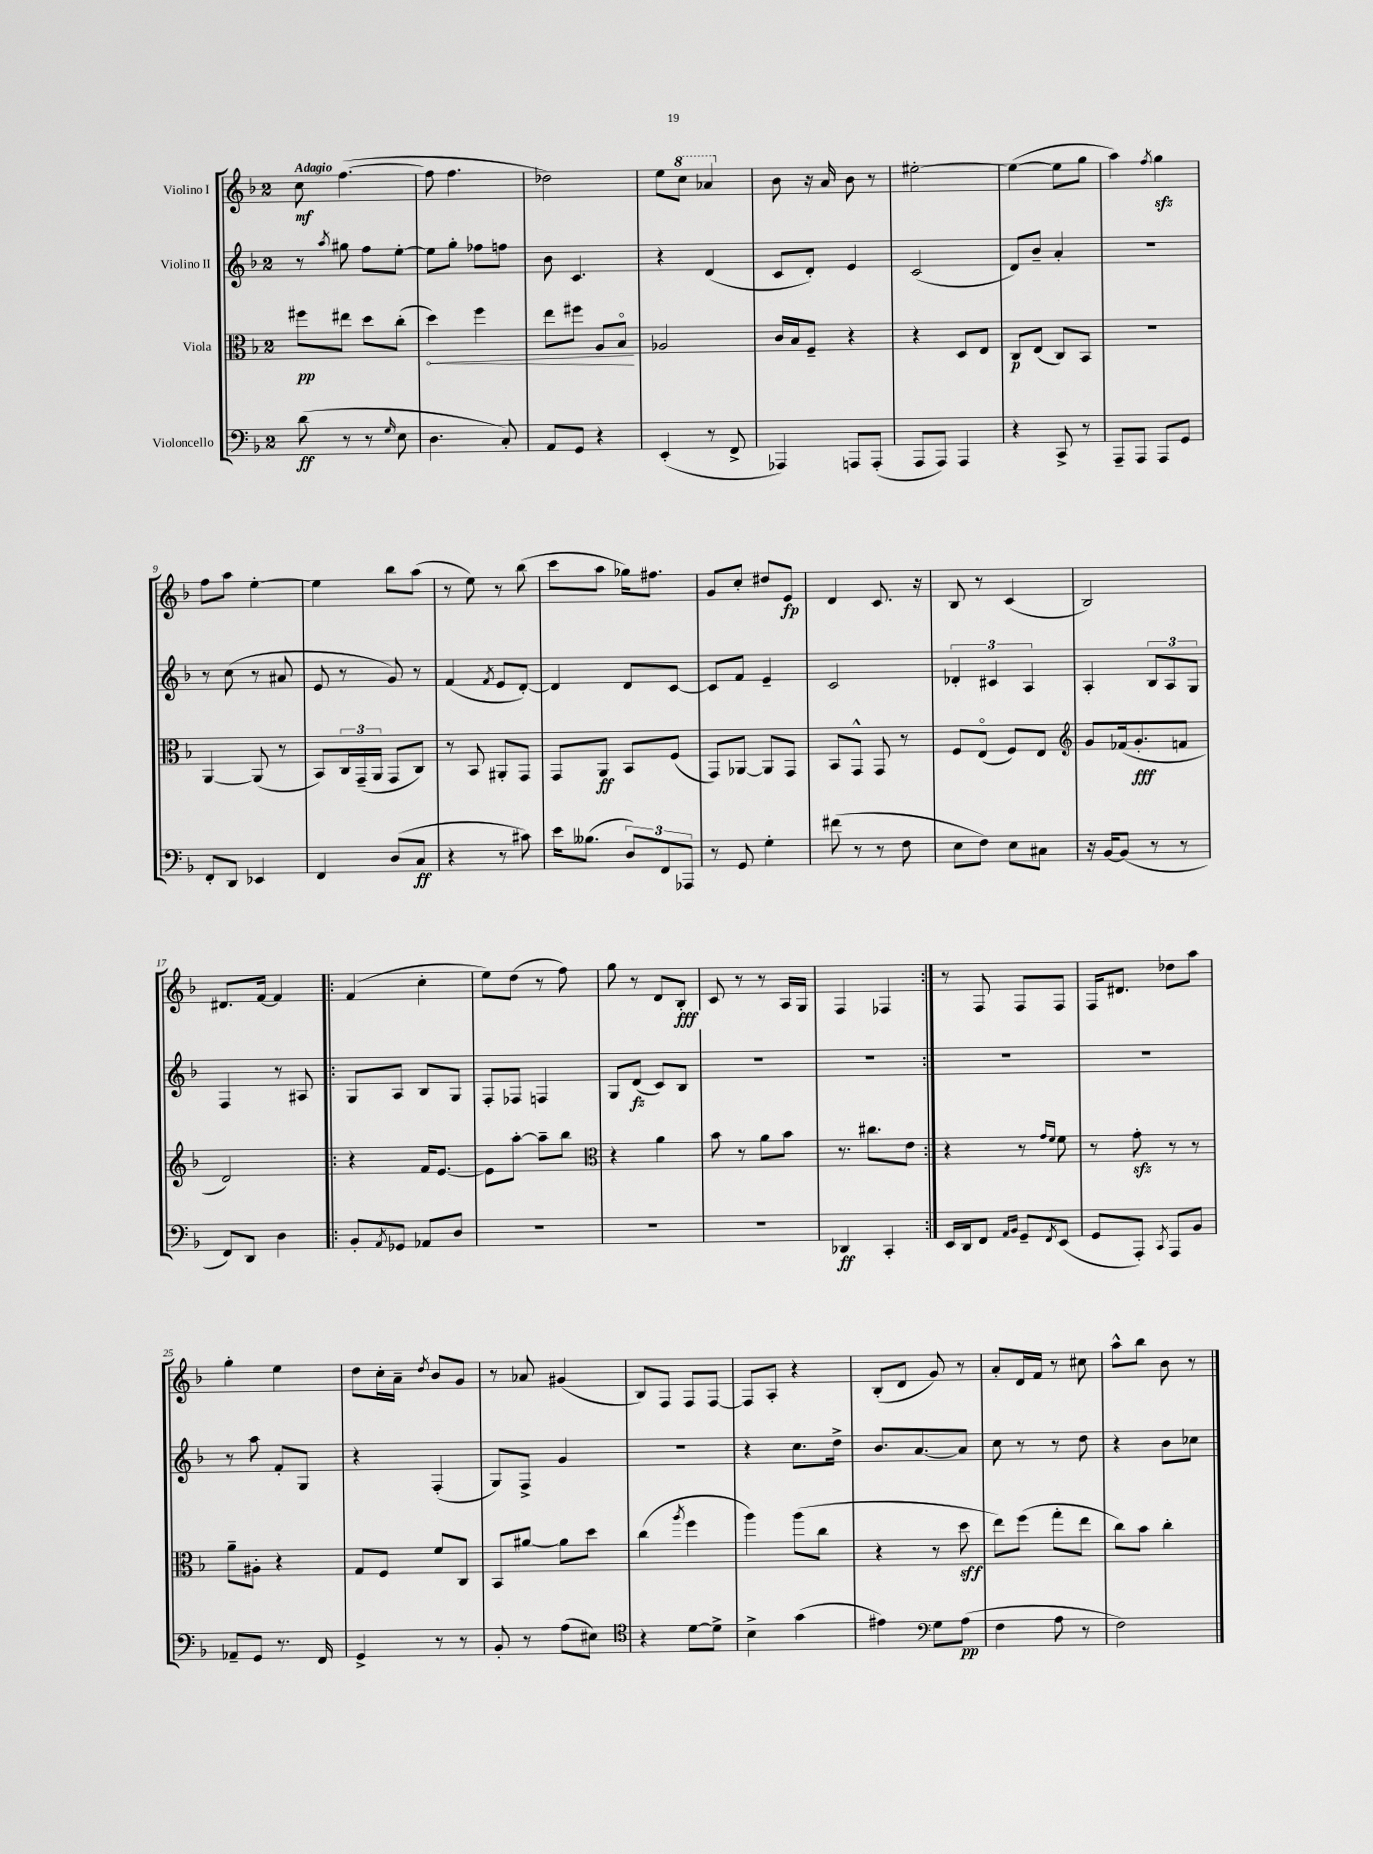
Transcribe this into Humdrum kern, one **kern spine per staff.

**kern	**dynam	**kern	**dynam	**kern	**dynam	**kern	**dynam
*part4	*part4	*part3	*part3	*part2	*part2	*part1	*part1
*staff4	*staff4	*staff3	*staff3	*staff2	*staff2	*staff1	*staff1
*I"Violoncello	*	*I"Viola	*	*I"Violino II	*	*I"Violino I	*
*clefF4	*	*clefC3	*	*clefG2	*	*clefG2	*
*k[b-]	*	*k[b-]	*	*k[b-]	*	*k[b-]	*
*M2/4	*	*M2/4	*	*M2/4	*	*M2/4	*
=1	=1	=1	=1	=1	=1	=1	=1
!	!	!	!	!	!	!LO:TX:a:B:t=Adagio	!
(8d\	ff	8ff#X\L	pp	8r	.	8cc\	mf
.	.	.	.	8qaa/	.	.	.
8r	.	8ee#X\J	.	8gg#X\	.	([4.ff\	.
8r	.	8dd\L	.	8ff\L	.	.	.
16qqG/	.	.	.	.	.	.	.
8E\	.	(8cc'\J	.	[8ee'\J	.	.	.
=2	=2	=2	=2	=2	=2	=2	=2
!	!	!	!LO:HP:b	!	!	!	!
4.D\	.	4dd\)	<	8ee\L]	.	8ff\]	.
.	.	.	.	8gg'\J	.	4.ff\	.
.	.	4ff\	.	8ff-X\L	.	.	.
8C'/)	.	.	.	8ffn\J	.	.	.
=3	=3	=3	=3	=3	=3	=3	=3
8AA/L	.	8ee\L	.	8b-\	.	2dd-X\)	.
8GG/J	.	8ff#X\J	.	4.c/	.	.	.
4r	.	8A/L	.	.	.	.	.
.	.	8B-/J	.	.	.	.	.
.	.	.	[	.	.	.	.
=4	=4	=4	=4	=4	=4	=4	=4
(4EE'/	.	2A-X/	.	4r	.	8ee\L	.
*	*	*	*	*	*	*8va	*
.	.	.	.	.	.	8ccc\J	.
8r	.	.	.	(4d/	.	4aa-X/	.
8FF^/	.	.	.	.	.	.	.
=5	=5	=5	=5	=5	=5	=5	=5
*	*	*	*	*	*	*X8va	*
4AAA-X/)	.	16c/LL	.	8c/L	.	8b-\	.
.	.	16B-/J	.	.	.	.	.
.	.	8F~/J	.	8d'/J)	.	16r	.
.	.	.	.	.	.	16a/	.
8AAAn/L	.	4r	.	4e/	.	8b-\	.
(8AAA'/J	.	.	.	.	.	8r	.
=6	=6	=6	=6	=6	=6	=6	=6
8AAA/L	.	4r	.	(2c/	.	[2ee#X'\	.
8AAA/J)	.	.	.	.	.	.	.
4AAA/	.	8D/L	.	.	.	.	.
.	.	8E/J	.	.	.	.	.
=7	=7	=7	=7	=7	=7	=7	=7
4r	.	8C/L	p	8d/L)	.	(4ee#\_	.
.	.	(8E/J	.	8b-~/J	.	.	.
8CC^/	.	8C/L)	.	4a'/	.	8ee#\L]	.
8r	.	8BB-/J	.	.	.	8gg\J	.
=8	=8	=8	=8	=8	=8	=8	=8
8AAA~/L	.	2r	.	2r	.	4aa\)	.
8AAA/J	.	.	.	.	.	.	.
.	.	.	.	.	.	8qff/	.
8AAA/L	.	.	.	.	.	4ggzz\	.
8GG/J	.	.	.	.	.	.	.
!!LO:LB:g=z
=9	=9	=9	=9	=9	=9	=9	=9
8FF'/L	.	[4AA/	.	8r	.	8ff\L	.
8DD/J	.	.	.	(8cc\	.	8aa\J	.
4EE-X/	.	(8AA/]	.	8r	.	[4ee'\	.
.	.	8r	.	8a#X/	.	.	.
=10	=10	=10	=10	=10	=10	=10	=10
4FF/	.	8BB-/L)	.	8e/	.	4ee\]	.
.	.	24C/L	.	8r	.	.	.
.	.	(24GG~/	.	.	.	.	.
.	.	24AA/JJ	.	.	.	.	.
(8D/L	.	8GG/L	.	8g/)	.	8bb-\L	.
8C/J	ff	8C/J)	.	8r	.	(8aa\J	.
=11	=11	=11	=11	=11	=11	=11	=11
4r	.	8r	.	(4f/	.	8r	.
.	.	8BB-/	.	.	.	8ee\)	.
.	.	.	.	8qf/	.	.	.
8r	.	8AA#X'/L	.	8e/L	.	8r	.
8c#X\)	.	8GG/J	.	[8d'/J)	.	(8bb-\	.
=12	=12	=12	=12	=12	=12	=12	=12
16e\KL	.	8GG/L	.	4d/]	.	8ccc\L	.
(8.B--X\J	.	.	.	.	.	.	.
.	.	8AA/J	ff	.	.	8aa\J	.
12D/L)	.	8BB-/L	.	8d/L	.	16gg-X\KL)	.
.	.	.	.	.	.	8.ff#X\J	.
12FF/	.	.	.	.	.	.	.
.	.	(8F/J	.	[8c/J	.	.	.
12AAA-X/J	.	.	.	.	.	.	.
=13	=13	=13	=13	=13	=13	=13	=13
8r	.	8GG/L)	.	8c/L]	.	8g/L	.
8GG/	.	[8AA-X/J	.	8f/J	.	8cc'/J	.
4G'\	.	8AA-/L]	.	4e~/	.	8dd#X/L	.
.	.	8GG/J	.	.	.	8e/J	fp
=14	=14	=14	=14	=14	=14	=14	=14
(8f#X\	.	8BB-/L	.	2c/	.	4d/	.
8r	.	8GG^^/J	.	.	.	.	.
8r	.	8GG/	.	.	.	8.c/	.
8F\	.	8r	.	.	.	.	.
.	.	.	.	.	.	16r	.
=15	=15	=15	=15	=15	=15	=15	=15
8E\L	.	8F/L	.	6d-X'/	.	8B-/	.
8F\J)	.	(8E/J	.	.	.	8r	.
.	.	.	.	6c#X/	.	.	.
8E\L	.	8F/L)	.	.	.	(4c/	.
.	.	.	.	6A/	.	.	.
8C#X\J	.	8E/J	.	.	.	.	.
=16	=16	=16	=16	=16	=16	=16	=16
*	*	*clefG2	*	*	*	*	*
16r	.	8g/L	.	4A'/	.	2B-/)	.
[16BB-/KL	.	.	.	.	.	.	.
(8BB-/J]	.	(16f-X/k	.	.	.	.	.
.	.	8.g'/	fff	.	.	.	.
8r	.	.	.	12B-/L	.	.	.
.	.	.	.	12A/	.	.	.
8r	.	8fn/J	.	.	.	.	.
.	.	.	.	12G/J	.	.	.
!!LO:LB:g=z
=17	=17	=17	=17	=17	=17	=17	=17
8FF/L)	.	2d/)	.	4F/	.	8.d#X/L	.
8DD/J	.	.	.	.	.	.	.
.	.	.	.	.	.	[16f/Jk	.
4D\	.	.	.	8r	.	4f/]	.
.	.	.	.	8A#X/	.	.	.
=18!|:	=18!|:	=18!|:	=18!|:	=18!|:	=18!|:	=18!|:	=18!|:
8BB-'/L	.	4r	.	8G/L	.	(4f/	.
8qAA/	.	.	.	.	.	.	.
8GG-X/J	.	.	.	8A/J	.	.	.
8AA-X/L	.	16f/KL	.	8B-/L	.	4cc'\	.
.	.	[8.e/J	.	.	.	.	.
8D/J	.	.	.	8G/J	.	.	.
=19	=19	=19	=19	=19	=19	=19	=19
2r	.	8e\L]	.	8F'/L	.	8ee\L)	.
.	.	[8aa'\J	.	8F-X/J	.	(8dd\J	.
.	.	8aa~\L]	.	4Fn/	.	8r	.
.	.	8bb-\J	.	.	.	8ff\)	.
=20	=20	=20	=20	=20	=20	=20	=20
*	*	*clefC3	*	*	*	*	*
2r	.	4r	.	8G/L	.	8gg\	.
.	.	.	.	(8d/J	fz	8r	.
.	.	4a\	.	8c/L)	.	8d/L	.
.	.	.	.	8B-/J	.	8B-'/J	fff
=21	=21	=21	=21	=21	=21	=21	=21
2r	.	8b-\	.	2r	.	8c/	.
.	.	8r	.	.	.	8r	.
.	.	8a\L	.	.	.	8r	.
.	.	8b-\J	.	.	.	16A/LL	.
.	.	.	.	.	.	16G/JJ	.
=22	=22	=22	=22	=22	=22	=22	=22
4DD-X/	ff	8.r	.	2r	.	4F/	.
.	.	8.cc#X\L	.	.	.	.	.
4CC'/	.	.	.	.	.	4F-X/	.
.	.	8e\J	.	.	.	.	.
=23:|!	=23:|!	=23:|!	=23:|!	=23:|!	=23:|!	=23:|!	=23:|!
16EE/LL	.	4r	.	2r	.	8r	.
16DD/J	.	.	.	.	.	.	.
8FF/J	.	.	.	.	.	8F/	.
16qqAA/LL	.	.	.	.	.	.	.
16qqBB-/JJ	.	.	.	.	.	.	.
8GG~/L	.	8r	.	.	.	8F/L	.
.	.	16qqg/LL	.	.	.	.	.
8qFF/	.	16qqf/JJ	.	.	.	.	.
(8EE/J	.	8f\	.	.	.	8F/J	.
=24	=24	=24	=24	=24	=24	=24	=24
8GG/L	.	8r	.	2r	.	16F/KL	.
.	.	.	.	.	.	8.d#X/J	.
8AAA'/J)	.	8gzz'\	.	.	.	.	.
8qCC/	.	.	.	.	.	.	.
8AAA/L	.	8r	.	.	.	8dd-X\L	.
8BB-/J	.	8r	.	.	.	8aa\J	.
!!LO:LB:g=z
=25	=25	=25	=25	=25	=25	=25	=25
8AA-X~/L	.	8a~\L	.	8r	.	4gg'\	.
8GG/J	.	8A#X'\J	.	8aa\	.	.	.
8.r	.	4r	.	8f'/L	.	4ee\	.
.	.	.	.	8G/J	.	.	.
16FF/	.	.	.	.	.	.	.
=26	=26	=26	=26	=26	=26	=26	=26
4GG^/	.	8G/L	.	4r	.	8dd\L	.
.	.	8F/J	.	.	.	16cc'\L	.
.	.	.	.	.	.	16a~\JJ	.
.	.	.	.	.	.	8qdd/	.
8r	.	8f/L	.	(4F'/	.	8b-/L	.
8r	.	8C/J	.	.	.	8g/J	.
=27	=27	=27	=27	=27	=27	=27	=27
8BB-'/	.	8BB-/L	.	8G/L)	.	8r	.
8r	.	[8a#X/J	.	8F^/J	.	8a-X/	.
(8A\L	.	8a#\L]	.	4g/	.	(4g#X/	.
8E#X\J)	.	8dd\J	.	.	.	.	.
=28	=28	=28	=28	=28	=28	=28	=28
*clefC4	*	*	*	*	*	*	*
4r	.	(4cc\	.	2r	.	8B-/L)	.
.	.	.	.	.	.	8F/J	.
.	.	8qaa/	.	.	.	.	.
[8d\L	.	4ff\	.	.	.	8F/L	.
8d^\J]	.	.	.	.	.	[8F/J	.
=29	=29	=29	=29	=29	=29	=29	=29
4B-^\	.	4aa\)	.	4r	.	8F/L]	.
.	.	.	.	.	.	8A'/J	.
(4g\	.	(8aa\L	.	8.cc\L	.	4r	.
.	.	8cc\J	.	.	.	.	.
.	.	.	.	16dd^\Jk	.	.	.
=30	=30	=30	=30	=30	=30	=30	=30
4e#X\)	.	4r	.	8.b-/L	.	(8B-'/L	.
.	.	.	.	.	.	8d/J	.
.	.	.	.	[8.a/	.	.	.
*clefF4	*	*	*	*	*	*	*
8G\L	.	8r	.	.	.	8g/)	.
(8A\J	pp	8dd\	sff	8a/J]	.	8r	.
=31	=31	=31	=31	=31	=31	=31	=31
4F\	.	8ee\L)	.	8cc\	.	8a'/L	.
.	.	(8ff\J	.	8r	.	16d/L	.
.	.	.	.	.	.	16f/JJ	.
8A\	.	8gg'\L	.	8r	.	8r	.
8r	.	8ee\J	.	8dd\	.	8cc#X\	.
=32	=32	=32	=32	=32	=32	=32	=32
2F\)	.	8cc\L)	.	4r	.	8aa^^\L	.
.	.	8b-\J	.	.	.	8bb-\J	.
.	.	4cc'\	.	8b-\L	.	8b-\	.
.	.	.	.	8cc-X\J	.	8r	.
==	==	==	==	==	==	==	==
*-	*-	*-	*-	*-	*-	*-	*-
